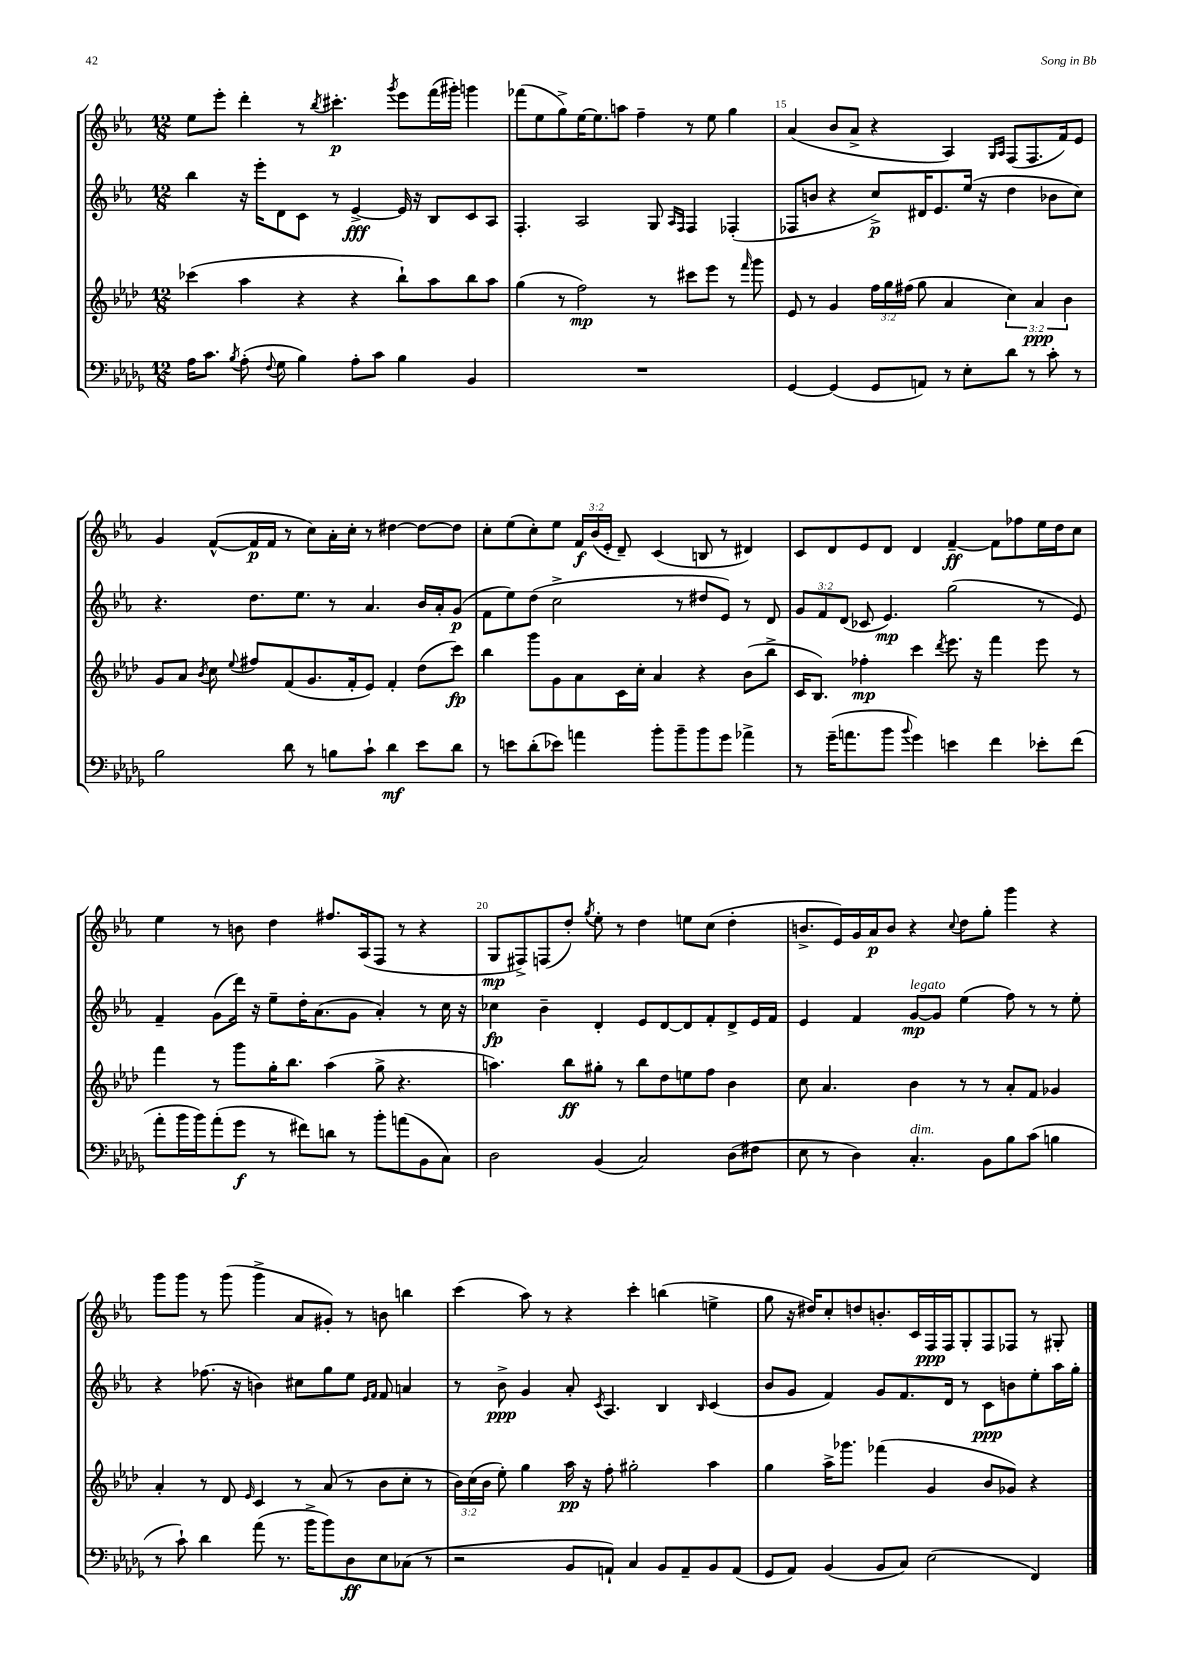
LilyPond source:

<<
\new StaffGroup <<
\new Staff = "s0" {
    \clef treble \key ees \major \numericTimeSignature \time 12/8 \override Staff.TupletNumber.text = #tuplet-number::calc-fraction-text
    \autoBeamOff ees''8[ ees'''8]-. d'''4-. r8 \acciaccatura { bes''8 } cis'''4.-.\p \acciaccatura { g'''8 } ees'''8[ f'''16( gis'''16]-.) g'''4 |
    fes'''8[( ees''8 g''8->) ees''16~ ees''8. a''8] f''4-- r8 ees''8 g''4 |
    aes'4( bes'8[ aes'8]-> r4 aes4) \grace { g16[ aes16] } f8[( f8. f'16) ees'8] |
    g'4 f'8[~-^( f'16\p f'16] r8 c''8[) aes'16-. c''16]-. r8 dis''4~ dis''8[~ dis''8] |
    c''8[-. ees''8( c''8-.) ees''8] \tuplet 3/2 { f'16[\f bes'16( ees'16]-. } d'8--) c'4( b8 r8 dis'4) |
    c'8[ d'8 ees'8 d'8] d'4 f'4~--\ff f'8[ fes''8 ees''16 d''16 c''8] |
    ees''4 r8 b'8 d''4 fis''8.[ aes16( f8] r8 r4 |
    g8[\mp fis8->) f8( d''8]-.) \acciaccatura { g''8 } ees''8-. r8 d''4 e''8[ c''8]( d''4-. |
    b'8.[-> ees'16) g'16 aes'16\p b'8] r4 \appoggiatura { c''8 } d''8[ g''8]-. g'''4 r4 |
    g'''8[ g'''8] r8 g'''8( g'''4-> aes'8[ gis'8]-.) r8 b'8 b''4 |
    c'''4( aes''8) r8 r4 c'''4-. b''4( e''4-> |
    g''8 r16 dis''16[) c''8-. d''8 b'8.-. c'16 f16\ppp f16 g8-. f8 fes8] r8 gis8-. \bar "|." |
}
\new Staff = "s1" {
    \clef treble \key ees \major \numericTimeSignature \time 12/8 \override Staff.TupletNumber.text = #tuplet-number::calc-fraction-text
    \autoBeamOff bes''4 r16 ees'''16[-. d'8 c'8] r8 ees'4~->\fff ees'16 r16 bes8[ c'8 aes8] |
    f4.-. aes2 g8 \grace { aes16[ f16] } f4 fes4-.( |
    fes8[ b'8] r4 c''8[->\p) dis'16 ees'8. ees''16]( r16 d''4 bes'8[ c''8]) |
    r4. d''8.[ ees''8.] r8 aes'4. bes'16[ aes'16-. g'8]\p( |
    f'8[ ees''8) d''8]( c''2-> r8 dis''8[ ees'8]) r8 d'8 |
    \tuplet 3/2 { g'8[ f'8 d'8]( } ces'8 ees'4.\mp) g''2( r8 ees'8) |
    f'4-- g'8[( d'''16]) r16 ees''8[-- d''16-. aes'8.( g'8] aes'4-.) r8 c''16 r16 |
    ces''4\fp bes'4-- d'4-. ees'8[ d'8~ d'8 f'8-. d'8-> ees'16 f'16] |
    ees'4 f'4 g'8[~\mp^\markup { \italic "legato" } g'8] ees''4( f''8) r8 r8 ees''8-. |
    r4 fes''8.( r16 b'4) cis''8[ g''8 ees''8] \grace { ees'16[ f'16] } f'8 a'4 |
    r8 bes'8->\ppp g'4 aes'8-. \acciaccatura { c'8 } aes4. bes4 \grace { bes16 } c'4( |
    bes'8[ g'8] f'4) g'8[ f'8. d'16] r8 c'8[\ppp b'8 ees''8-. aes''16 g''16]-. \bar "|." |
}
\new Staff = "s2" {
    \clef treble \key aes \major \numericTimeSignature \time 12/8 \override Staff.TupletNumber.text = #tuplet-number::calc-fraction-text
    \autoBeamOff ces'''4( aes''4 r4 r4 bes''8[-!) aes''8 bes''8 aes''8] |
    g''4( r8 f''2\mp) r8 cis'''8[ ees'''8] r8 \grace { f'''16 } g'''8 |
    ees'8 r8 g'4 \tuplet 3/2 { f''16[ g''16 fis''16]( } g''8 aes'4 \tuplet 3/2 { c''4) aes'4\ppp bes'4 } |
    g'8[ aes'8] \acciaccatura { bes'8 } c''8 \appoggiatura { ees''8 } fis''8[ f'8( g'8. f'16-. ees'8]) f'4-. des''8[( c'''8]\fp) |
    bes''4 g'''8[ g'8 aes'8 c'16 c''16]-. aes'4 r4 bes'8[( bes''8]-> |
    c'16[ bes8.]) fes''4-.\mp c'''4 \acciaccatura { des'''8 } ees'''8. r16 f'''4 ees'''8 r8 |
    f'''4 r8 g'''8[ g''16-. bes''8.] aes''4( g''8-> r4. |
    a''4.) bes''8[\ff gis''8]-. r8 bes''8[ des''8 e''8 f''8] bes'4 |
    c''8 aes'4. bes'4 r8 r8 aes'8[-. f'8] ges'4 |
    aes'4-. r8 des'8 \grace { ees'16 } c'4 r8 aes'8( r8 bes'8[ c''8]-. r8 |
    \tuplet 3/2 { bes'16[) c''16( bes'16] } ees''8-.) g''4 aes''16\pp r16 f''8-. gis''2-. aes''4 |
    g''4 aes''16[-> ges'''8.] fes'''4( g'4 bes'8[ ges'8]) r4 \bar "|." |
}
\new Staff = "s3" {
    \clef bass \key des \major \numericTimeSignature \time 12/8
    \autoBeamOff aes16[ c'8.] \acciaccatura { bes8 } aes8-.( \appoggiatura { f8 } ges8 bes4) aes8[-. c'8] bes4 bes,4 |
    R1. |
    ges,4~ ges,4( ges,8[ a,8]) r8 ees8[-. des'8] r8 c'8-. r8 |
    bes2 des'8 r8 b8[ c'8]-! des'4\mf ees'8[ des'8] |
    r8 e'8[ des'8-.( ees'8]) a'4 bes'8[-. bes'8-- bes'8 ges'8] aes'4-> |
    r8 ges'16[--( a'8. bes'8] \appoggiatura { bes'8 } ges'4) e'4 f'4 ees'8[-. f'8]( |
    aes'8[-. bes'16 bes'16) aes'8-.( ges'8]\f r8 fis'8[) d'8] r8 bes'8[-. a'8( bes,8 c8]) |
    des2 bes,4( c2) des8[( fis8] |
    ees8 r8 des4) c4.-.^\markup { \italic "dim." } bes,8[ bes8 c'8]( b4 |
    r8 c'8-!) des'4 aes'8( r8. bes'16[-> bes'8) des8\ff ees8 ces8]( r8 |
    r2 bes,8[ a,8]-!) c4 bes,8[ a,8-- bes,8 a,8]( |
    ges,8[ aes,8]) bes,4( bes,8[ c8]) ees2( f,4) \bar "|." |
}
>>
>>
\layout { \context { \Score currentBarNumber = #13 \override BarNumber.break-visibility = ##(#f #t #t) barNumberVisibility = #(every-nth-bar-number-visible 5) } }
